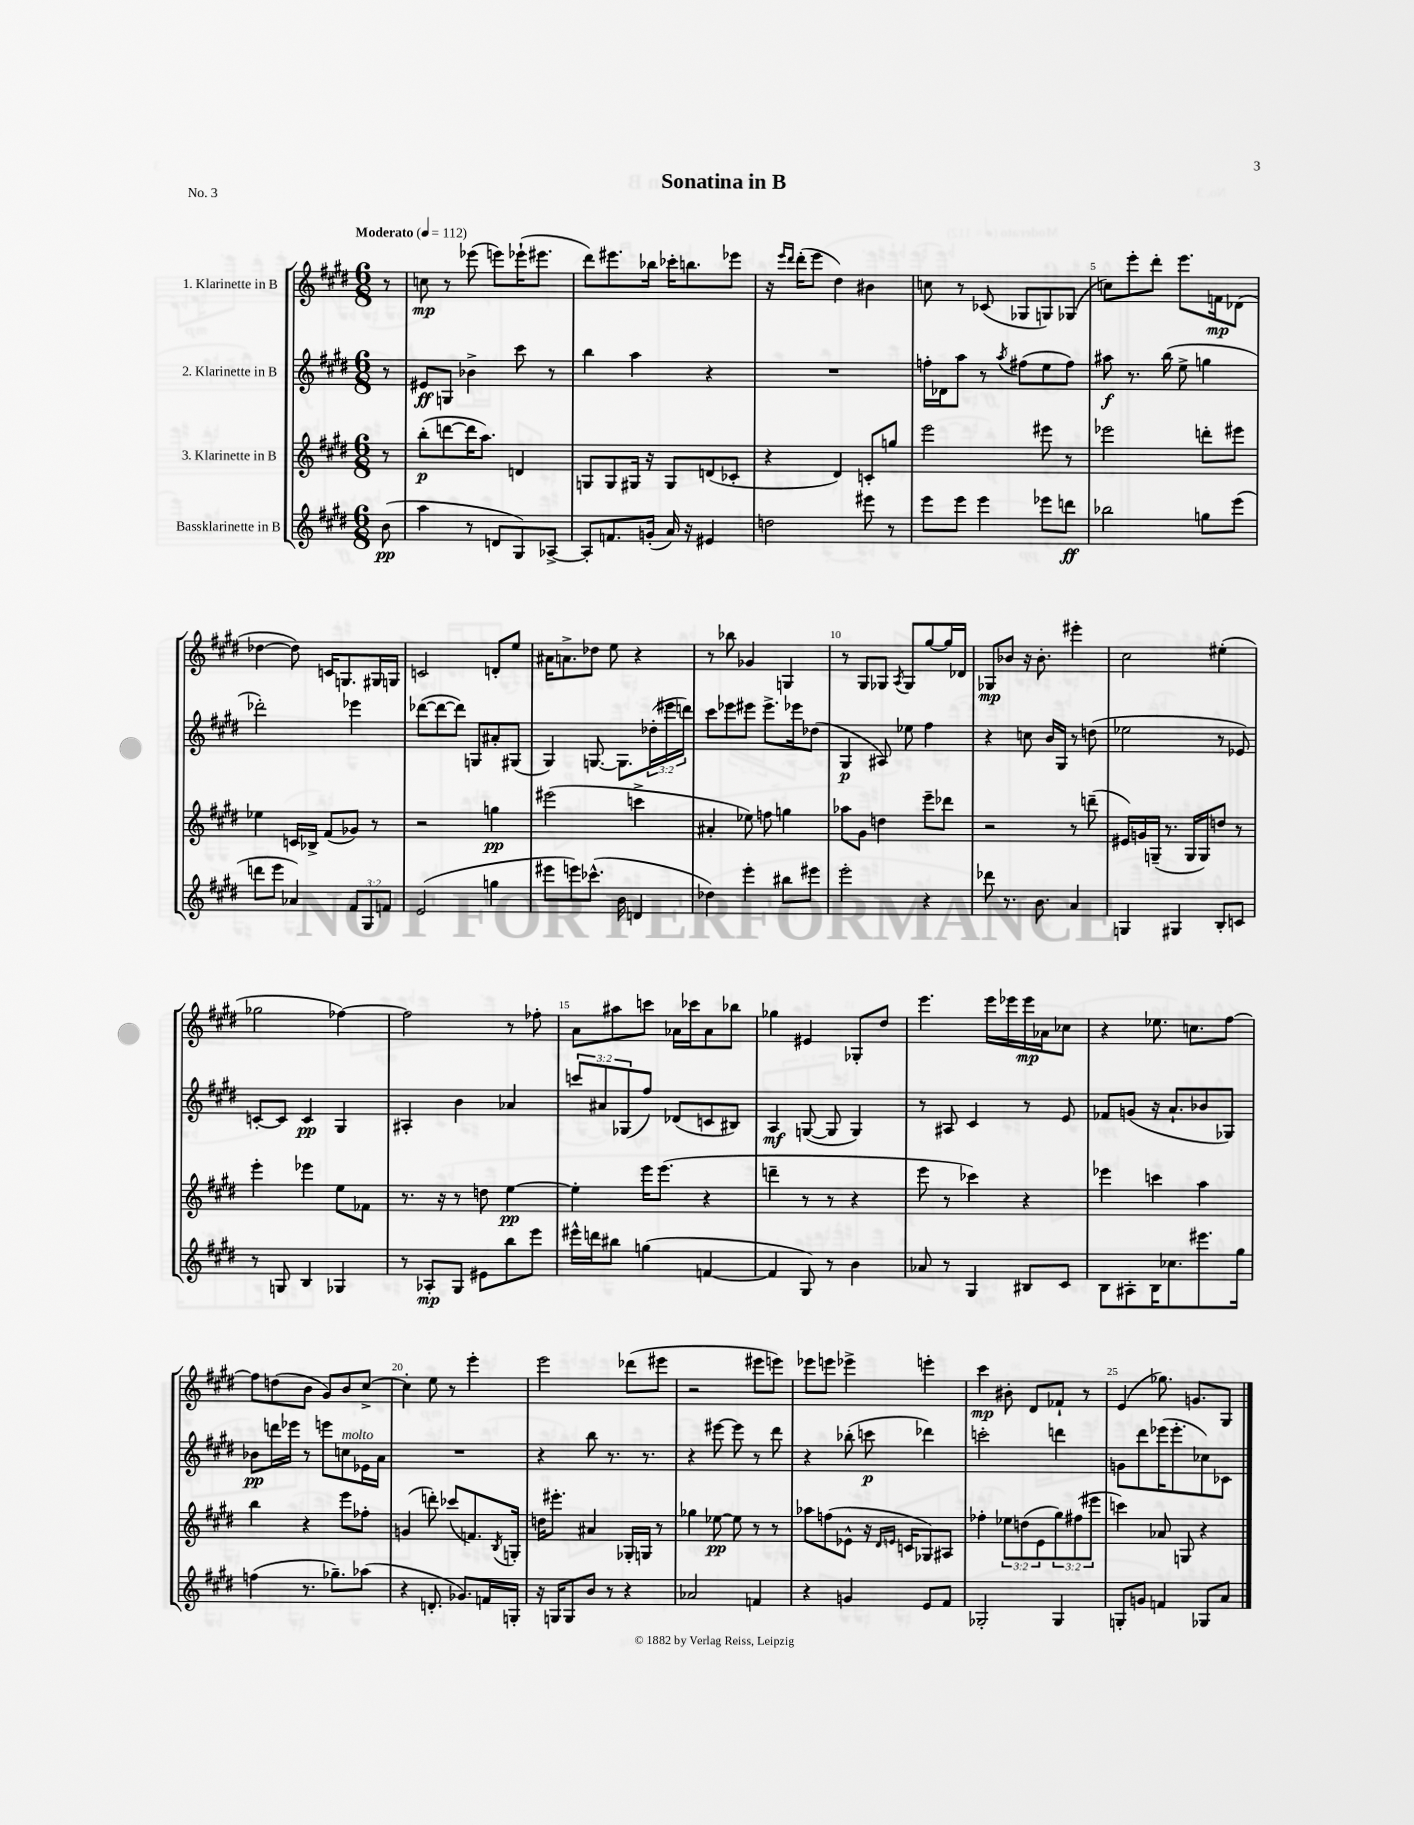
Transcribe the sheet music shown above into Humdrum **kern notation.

**kern	**kern	**kern	**kern
*staff4	*staff3	*staff2	*staff1
*clefG2	*clefG2	*clefG2	*clefG2
*k[f#c#g#d#]	*k[f#c#g#d#]	*k[f#c#g#d#]	*k[f#c#g#d#]
*M6/8	*M6/8	*M6/8	*M6/8
*MM112	*MM112	*MM112	*MM112
(8b	8r	8r	8r
=	=	=	=
4aa	(8bb'	8e#	8cc
.	[8ddd	8G	8r
8r	16ddd]	4b-^	(8eee-
.	8.aa)	.	.
8d	.	.	8eee)
8G#)	4d	8ccc#	(16eee-`
.	.	.	8.eee#
[8A-^	.	8r	.
=	=	=	=
8A-']	8G	4bb	8ddd#)
8.f	8G	.	8.eee#
.	16G#	4aa	.
(16g'	16r	.	16bb-
16a)	8G#	.	16ccc-'
16r	.	.	8.bb
4e#	(8d	4r	.
.	8c-'	.	8eee-
=	=	=	=
2dd	4r	2.r	16r
.	.	.	16qqeee
.	.	.	16qqddd#
.	.	.	(16ddd#'
.	.	.	8eee
.	4d#)	.	4dd#)
8eee#	8c'	.	4b#
8r	8gg	.	.
=	=	=	=
8eee	2eee	16ff'	8cc
.	.	16d-	.
8eee	.	8aa	8r
4eee	.	8r	(8c-
.	.	8qaa	.
.	.	(8ff#	8G-
8eee-	8eee#	8ee	8G)
8ddd	8r	8ff#)	(8G-
=	=	=	=
2bb-	2eee-	8aa#	8cc)
.	.	8.r	8eee'
.	.	.	8ddd#'
.	.	(16bb	.
.	.	8ee^	8.eee
8gg	8ddd'	4gg	.
.	.	.	16f
(8eee	8eee#	.	(8d-
=	=	=	=
8ddd	4ee-	2ddd-')	[4dd-
8eee	.	.	.
4a-)	16c	.	8dd-])
.	16B-^	.	.
.	(8f#	.	16c
.	.	.	8.G
12f#	8g-)	4eee-	.
12G#	.	.	.
.	8r	.	16G#
12f	.	.	.
.	.	.	16G
=	=	=	=
(2e	2r	([8ddd-	2c
.	.	8ddd-_	.
.	.	8ddd-])	.
.	.	8G	.
4gg	4gg	8a#'	8d'
.	.	(8G#	8ee
=	=	=	=
8eee#	(2eee#	4G#)	16a#
.	.	.	8.a^
8eee)	.	.	.
(8.ccc-^^	.	[8.G	8dd-
.	.	.	8ee
16b	.	8.G]	.
4d	4ccc^	.	4r
.	.	(24dd-'	.
.	.	24eee#	.
.	.	24ddd)	.
=	=	=	=
4dd-)	4a#'	8ccc#	8r
.	.	8eee-	8bb-
4eee'	8ee-)	8eee#	4g-
.	8ff	8.eee#^	.
8bb#	4gg	.	4G
.	.	16eee-	.
8eee#	.	(8dd-	.
=	=	=	=
2eee'	8aa-	4G#	8r
.	8g#	.	8G#
.	4dd	8A#)	8G-
.	.	.	8qA
.	.	8ee-	8G-
4r	8eee~	4ff#	[8gg#
.	8ddd-	.	16gg#]
.	.	.	16d-
=	=	=	=
8ddd-	2r	4r	8G-
8.r	.	.	8b-
.	.	8cc	16r
8.b	.	.	8.b-'
.	.	16b	.
.	.	16G#	.
4a	8r	8r	4eee#'
.	(8ddd~	(8dd	.
=	=	=	=
4G	16e#)	2ee-	2cc#
.	16g	.	.
.	(16G~	.	.
.	8.r	.	.
4G#	.	.	.
.	16G	.	.
.	16G)	.	.
8B'	8dd	8r	(4ee#'
8c	8r	8e-)	.
=	=	=	=
8r	4eee'	[8c'	2gg-
8G	.	8c]	.
4B	4eee-	4c	.
4G-	8ee	4G#	[4ff-)
.	8f-	.	.
=	=	=	=
8r	8.r	4A#'	2ff-]
8A-'	.	.	.
.	16r	.	.
8G#	8r	4b	.
8e#	8dd	.	.
8bb	[4ee	4a-	8r
8eee	.	.	8ff-'
=	=	=	=
16eee#^^	4ee']	12ccc	8a
16ddd	.	.	.
.	.	12a#	.
8bb#	.	.	8aa#
.	.	(12G-	.
(4gg	16eee	8ff#)	8ccc
.	(8.eee	.	.
.	.	(8d-	16a-
.	.	.	16ccc-
[4f	4r	8c	8a-
.	.	8B#)	8bb-
=	=	=	=
4f]	4ddd~	4A	4gg-
8G#)	8r	([8G	4e#
8r	8r	8G]	.
4b	4r	4G)	8G-'
.	.	.	8dd#
=	=	=	=
8a-	8eee	8r	4.eee
8r	8r	8A#	.
4G#	4ccc-)	4c#	.
.	.	.	16eee
.	.	.	16eee-
8B#	4r	8r	16eee-
.	.	.	16a-
8c#	.	8e	8cc-
=	=	=	=
8B	4eee-	8f-	4r
8A#'	.	(8g	.
16B	4ccc	16r	8.ee-
8.cc-	.	8.a`	.
.	.	.	8.cc
8.eee#	4aa	8b-	.
.	.	8G-)	[8ff#
16gg#	.	.	.
=	=	=	=
(4ff	4bb	8b-	8ff#]
.	.	16ddd	(8dd
.	.	16eee-	.
8.r	4r	8r	8b
.	.	8eee	8g#)
8.gg-~)	.	.	.
.	8eee	8cc	8b
(8aa-	8ff-'	16e-	[8cc#^
.	.	16a	.
=	=	=	=
4r	(4g	2.r	4cc#']
8.d'	8ddd')	.	8ee
.	(8ccc-	.	8r
8.g-)	.	.	.
.	8.f)	.	4eee'
16f	.	.	.
.	8qB	.	.
16G'	16G'	.	.
=	=	=	=
16r	16dd	4r	2eee
16G	8.eee#'	.	.
8G	.	.	.
8b	4a#	8bb	.
8r	.	8.r	.
4r	16G-'	.	(8ddd-
.	16G	8.r	.
.	8r	.	8eee#
=	=	=	=
2a-	4gg-	4r	2r
.	[8ee-	[8eee#	.
.	8ee-]	8eee#]	.
4f	8r	8r	8eee#
.	8r	8ddd#	8eee)
=	=	=	=
4r	8aa-	4r	8eee-
.	(8ff	.	8eee
4g	8e-^^	(8bb-'	4eee-^
.	16r	8ccc	.
.	16qqd#	.	.
.	16qqe	.	.
.	16c	.	.
8e	8G-)	4ddd-)	4eee'
8f#	8A#	.	.
=	=	=	=
2G-'	4ff-'	2ccc'	4ccc#
.	12ee-	.	8b#'
.	(12dd	.	.
.	.	.	8d#
.	12e	.	.
4G-	12gg#)	4ddd	8f-`
.	(12ff#	.	.
.	.	.	8r
.	12eee#	.	.
=	=	=	=
8G'	4ccc)	8g	(4e
8g	.	8ddd#	.
4f	8a-	(16eee-	8.gg-)
.	.	8.eee-'	.
.	8G	.	.
.	.	.	8.g
8G-	4r	8cc-)	.
8a	.	8c-	8G#
==	==	==	==
*-	*-	*-	*-
